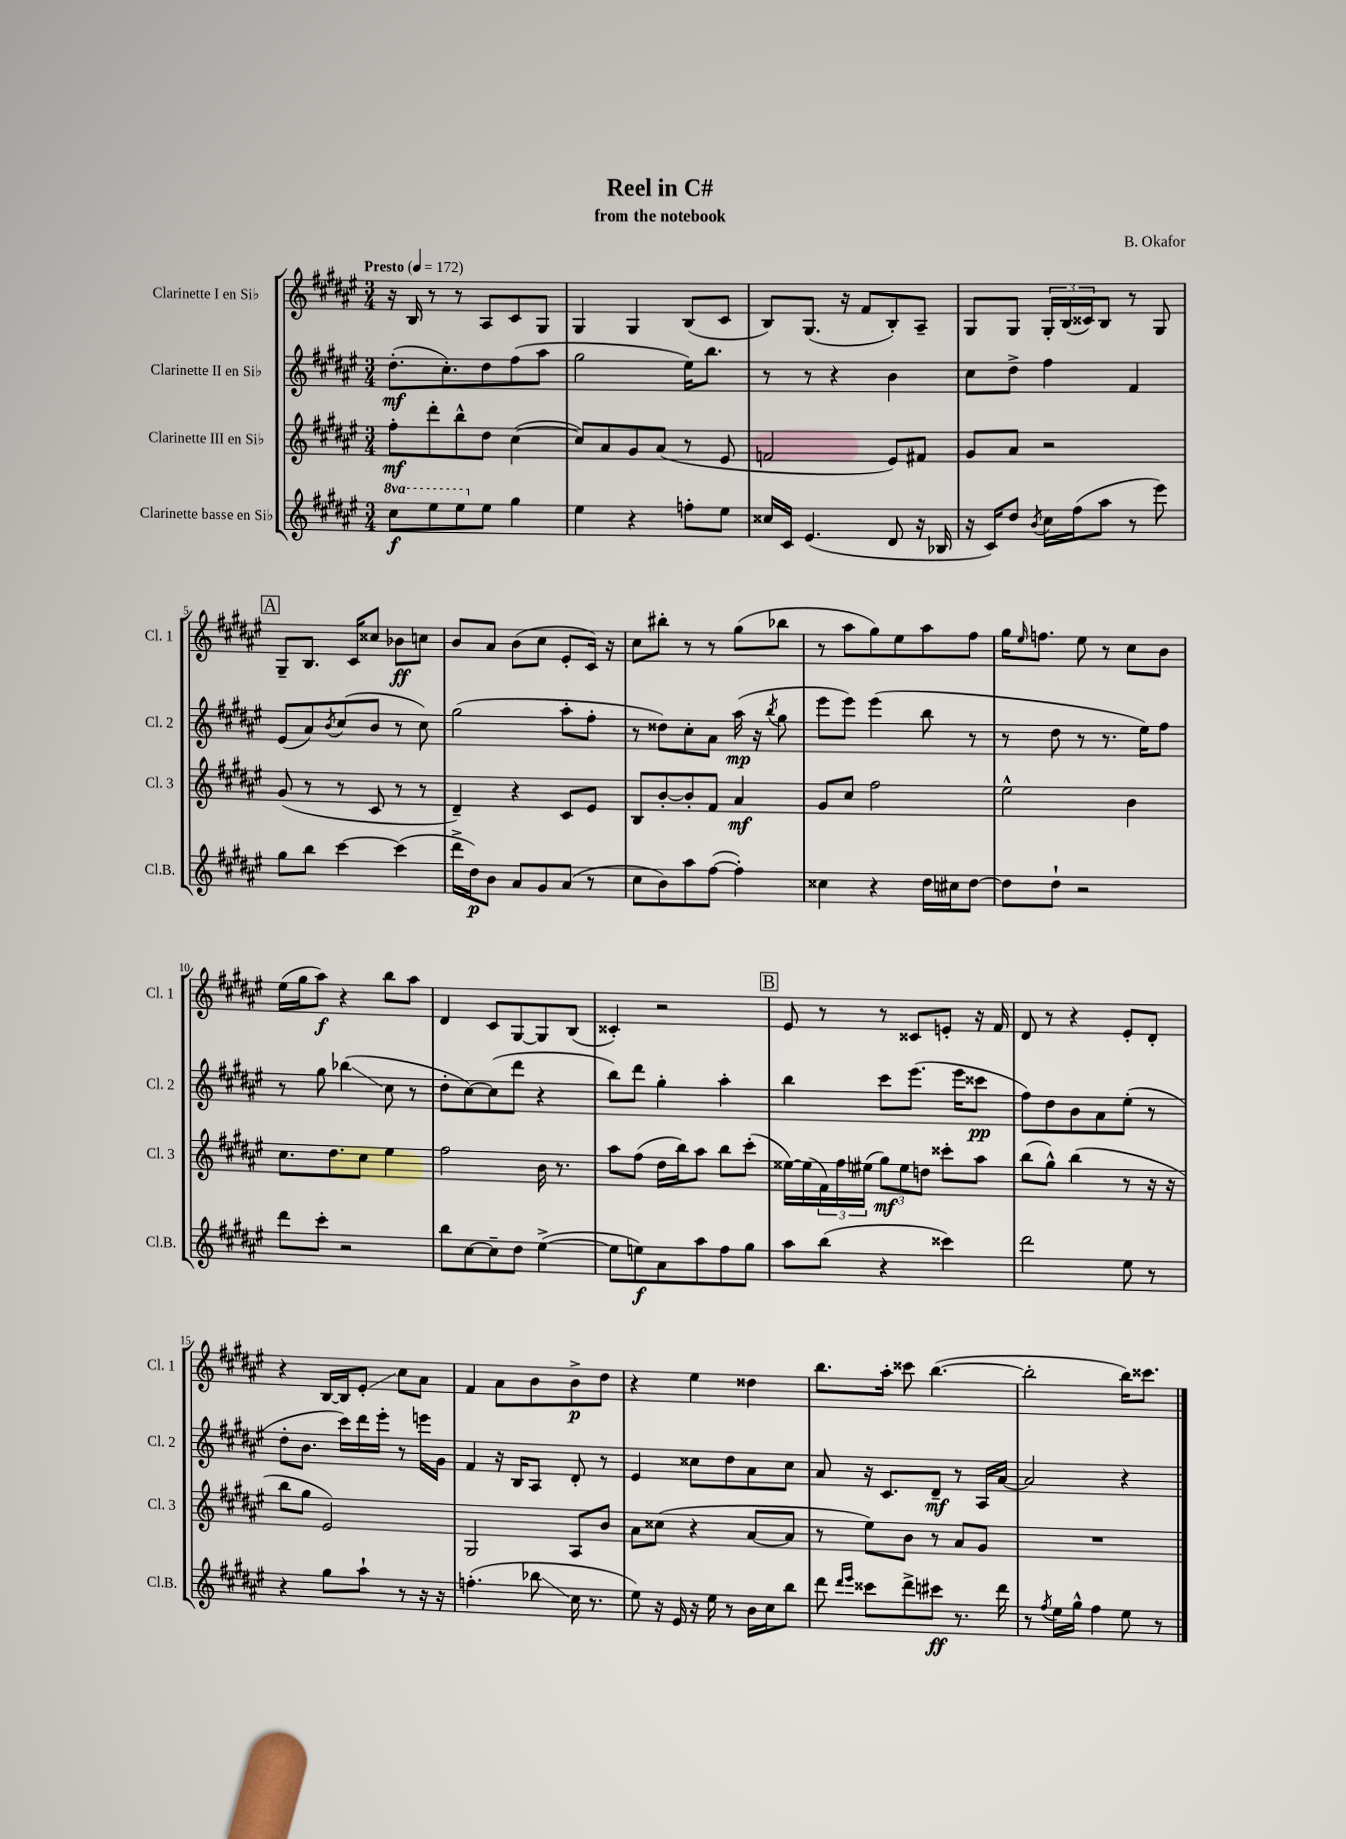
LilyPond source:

\header { title = "Reel in C#" composer = "B. Okafor" subtitle = "from the notebook" }
<<
\new StaffGroup <<
\new Staff = "s0" \with { instrumentName = "Clarinette I en Sib" shortInstrumentName = "Cl. 1" } {
    \clef treble \key fis \major \numericTimeSignature \time 3/4 \tempo "Presto" 4 = 172
    r16 b16 r8 r8 ais8 cis'8 gis8 |
    gis4 gis4 b8( cis'8 |
    b8) gis8.( r16 fis'8 b8-.) ais8-- |
    gis8 gis8 \tuplet 3/2 { gis16-. b16( cisis'16) } b8 r8 gis8 |
    \mark \markup { \box "A" } gis8-- b8. cis'16 cisis''8 bes'8\ff c''8 |
    b'8 ais'8 b'8( cis''8 eis'8-. cis'16) r16 |
    cis''8 bis''8-. r8 r8 gis''8( bes''8 |
    r8 ais''8 gis''8) eis''8 ais''8 fis''8 |
    gis''16 \grace { eis''16 } f''8. eis''8 r8 cis''8 b'8 |
    eis''16( gis''16 ais''8\f) r4 b''8 ais''8 |
    dis'4 cis'8 gis8~ gis8 b8( |
    cisis'4-.) r2 |
    \mark \markup { \box "B" } eis'8 r8 r8 cisis'8 e'8-. r16 fis'16 |
    dis'8 r8 r4 eis'8-. dis'8-. |
    r4 b16~ b16 eis'8-.\glissando cis''8 ais'8 |
    fis'4 ais'8 b'8 b'8->\p dis''8 |
    r4 eis''4 disis''4 |
    b''8. ais''16-. cisis'''8 b''4.~( |
    b''2-. b''16) cisis'''8. \bar "|." |
}
\new Staff = "s1" \with { instrumentName = "Clarinette II en Sib" shortInstrumentName = "Cl. 2" } {
    \clef treble \key fis \major \numericTimeSignature \time 3/4
    dis''8.-.\mf( cis''8.-.) dis''8 fis''8( ais''8 |
    gis''2 eis''16) b''8. |
    r8 r8 r4 b'4 |
    cis''8 dis''8-> fis''4 fis'4 |
    \mark \markup { \box "A" } eis'8( ais'8) \acciaccatura { b'8 } cis''8( b'8 r8 cis''8) |
    gis''2( ais''8-. fis''8-. |
    r8 disis''8) cis''8-. ais'8 ais''16\mp( r16 \acciaccatura { b''8 } gis''8 |
    eis'''8 eis'''8) eis'''4( b''8 r8 |
    r8 dis''8 r8 r8. eis''16) fis''8 |
    r8 gis''8 bes''4\glissando( cis''8 r8 |
    dis''8-. cis''8~) cis''8( dis'''8 r4 |
    b''8) dis'''8 gis''4-. ais''4-. |
    \mark \markup { \box "B" } b''4 cis'''8 eis'''8.( eis'''16 cisis'''8\pp |
    fis''8) dis''8 b'8 ais'8 eis''8-.( r8 |
    dis''8-. b'8. cis'''16) dis'''16 eis'''16-. r8 e'''16 gis'16 |
    fis'4 r16 b16 ais8 dis'8-. r8 |
    eis'4 cisis''8 dis''8 ais'8 cisis''8 |
    ais'8 r16 cis'8. dis'8--\mf r8 ais16 ais'16~ |
    ais'2 r4 \bar "|." |
}
\new Staff = "s2" \with { instrumentName = "Clarinette III en Sib" shortInstrumentName = "Cl. 3" } {
    \clef treble \key fis \major \numericTimeSignature \time 3/4
    fis''8-.\mf dis'''8-. b''8-^ dis''8 cis''4~( |
    cis''8) ais'8 gis'8 ais'8( r8 eis'8 |
    f'2 eis'8) fis'8 |
    gis'8 ais'8 r2 |
    \mark \markup { \box "A" } gis'8( r8 r8 cis'8 r8 r8 |
    dis'4--) r4 cis'8 eis'8 |
    b8 b'8~-. b'8-. fis'8 ais'4\mf |
    gis'8 cis''8 fis''2 |
    eis''2-^ b'4 |
    cis''8. dis''8. cis''8 eis''4 |
    fis''2 b'16 r8. |
    ais''8 fis''8( dis''16 b''16) ais''8 b''8 cis'''8-.( |
    \mark \markup { \box "B" } eisis''16~) eisis''16( \tuplet 3/2 { fis'16) fis''16 eis''16( } \tuplet 3/2 { gis''8\mf) eis''8 d''8 } cisis'''8-. ais''8 |
    b''8( gis''8-^) b''4( r8 r16 r16 |
    b''8 gis''8 eis'2) |
    gis2 ais8 b'8 |
    ais'8 cisis''8( r4 ais'8~ ais'8 |
    r8 eis''8) b'8 r8 ais'8 gis'8 |
    R2. \bar "|." |
}
\new Staff = "s3" \with { instrumentName = "Clarinette basse en Sib" shortInstrumentName = "Cl.B." } {
    \clef treble \key fis \major \numericTimeSignature \time 3/4 \set Staff.ottavationMarkups = #ottavation-simple-ordinals
    \ottava #1 cis'''8\f eis'''8 eis'''8 \ottava #0 eis''8 gis''4 |
    eis''4 r4 f''8-. eis''8 |
    cisis''16 cis'16 eis'4.( dis'8 r16 bes16 |
    r16 cis'16) dis''8 \acciaccatura { b'8 } cis''16 fis''16( ais''8 r8 eis'''8) |
    \mark \markup { \box "A" } gis''8 b''8 cis'''4~ cis'''4( |
    dis'''16-> dis''16\p) b'8 ais'8 gis'8 ais'8( r8 |
    cis''8 b'8) ais''8 fis''8~( fis''4-.) |
    cisis''4 r4 dis''16 cis''16 dis''8~ |
    dis''8 dis''8-! r2 |
    dis'''8 cis'''8-. r2 |
    b''8 cis''8~ cis''8-- dis''8 eis''4~->( |
    eis''8 e''8\f) ais'8 ais''8 fis''8 gis''8 |
    \mark \markup { \box "B" } ais''8 b''8( r4 cisis'''4) |
    dis'''2 eis''8 r8 |
    r4 gis''8 ais''8-! r8 r16 r16 |
    f''4.-.( bes''8\glissando cis''16 r8. |
    eis''8) r16 eis'16 r16 eis''16 r8 b'16 cis''16 b''8 |
    dis'''8 \grace { dis'''16 eis'''16 } cisis'''8 dis'''8-> cis'''8\ff r8. dis'''16 |
    r8 \acciaccatura { fis''8 } eis''16 gis''16-^ fis''4 eis''8 r8 \bar "|." |
}
>>
>>
